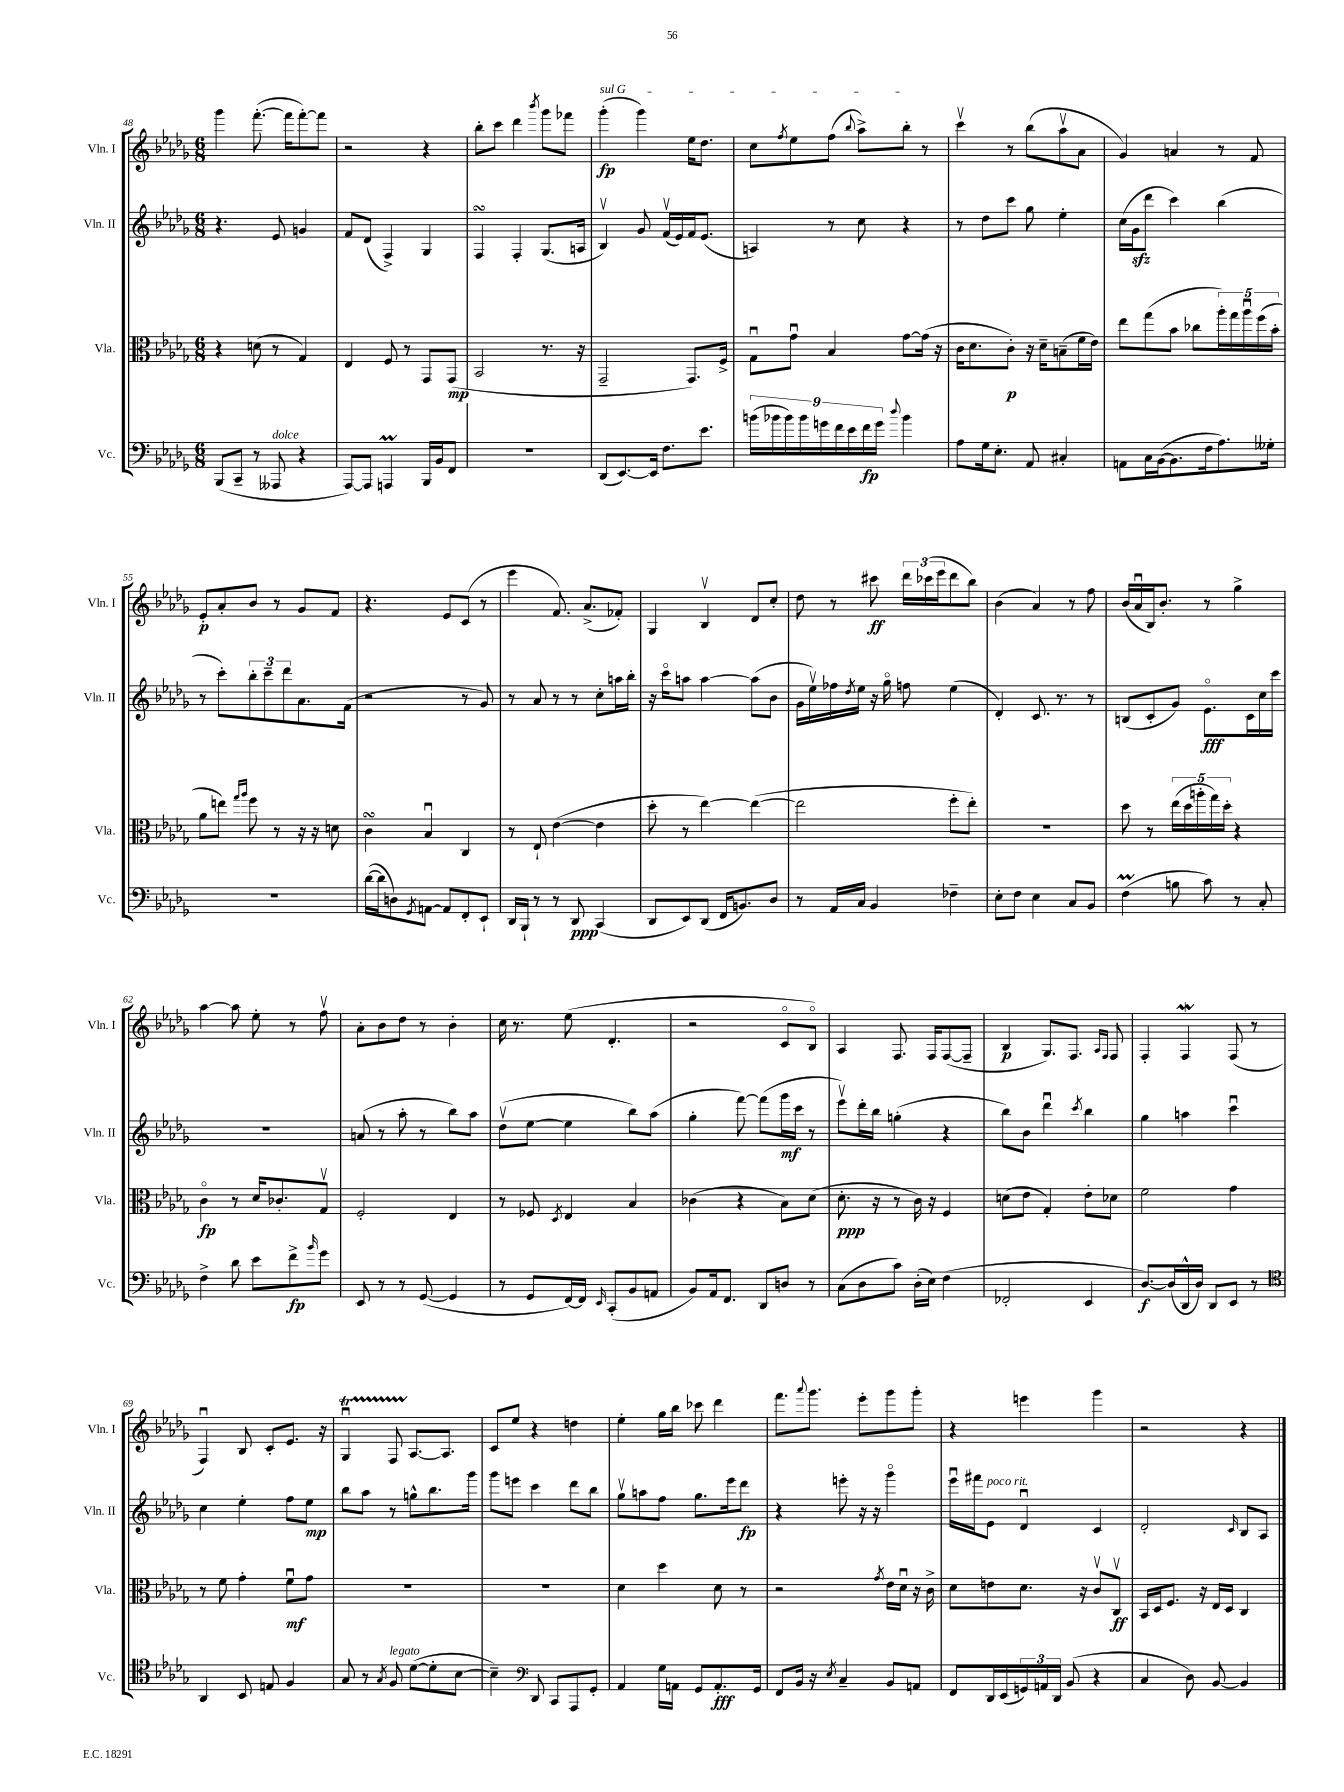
<<
\new StaffGroup <<
\new Staff = "s0" \with { instrumentName = "Vln. I" shortInstrumentName = "Vln. I" } {
    \clef treble \key des \major \numericTimeSignature \time 6/8
    ges'''4 f'''8.~-.( f'''16 f'''8~-.) f'''8 |
    r2 r4 |
    bes''8-. c'''8 des'''4 \acciaccatura { bes'''8 } ges'''8 fes'''8 |
    \once \override TextSpanner.bound-details.left.text = \markup { \italic "sul G" } ges'''4-.\fp\startTextSpan( ges'''4) ees''16 des''8. |
    c''8 \acciaccatura { f''8 } ees''8 f''8( \appoggiatura { bes''8 } aes''8->) bes''8-.\stopTextSpan r8 |
    c'''4\upbow r8 bes''8( aes''8\upbow aes'8 |
    ges'4) a'4 r8 f'8 |
    ees'8-.\p aes'8-. bes'8 r8 ges'8 f'8 |
    r4. ees'8 c'8( r8 |
    ees'''4 f'8.) aes'8.->( fes'8-.) |
    ges4 bes4\upbow des'8 c''8-. |
    des''8 r8 cis'''8\ff \tuplet 3/2 { des'''16 ces'''16( ees'''16 } des'''8 bes''8) |
    bes'4( aes'4) r8 f''8 |
    bes'16( aes'16\downbow bes16) bes'8.-. r8 ges''4-> |
    aes''4~ aes''8 ees''8-. r8 f''8\upbow |
    aes'8-. bes'8 des''8 r8 bes'4-. |
    c''16 r8. ees''8( des'4.-. |
    r2 c'8\flageolet bes8\flageolet) |
    aes4 f8. f16 f8~( f8-- |
    bes4\p ges8.) f8. \grace { aes16 f16 } f8 |
    f4-. f4\mordent f8( r8 |
    f4\downbow) bes8 c'8-. ees'8. r16 |
    ges4\downbow\startTrillSpan f8 aes8.~\stopTrillSpan aes8. |
    c'8 ees''8 r4 d''4 |
    ees''4-. ges''16 bes''16 ces'''8 des'''4 |
    f'''8. \appoggiatura { aes'''8 } ges'''8. ees'''8-. ges'''8 ges'''8-. |
    r4 e'''4 ges'''4 |
    r2 r4 \bar "|." |
}
\new Staff = "s1" \with { instrumentName = "Vln. II" shortInstrumentName = "Vln. II" } {
    \clef treble \key des \major \numericTimeSignature \time 6/8
    r4. ees'8 g'4 |
    f'8 des'8( f4->) ges4 |
    f4\turn f4-. ges8.( a16 |
    bes4\upbow) ges'8 f'16\upbow( ees'16) f'16 ees'8.( |
    a4) r8 c''8 r4 |
    r8 des''8 c'''8 ges''8 ees''4-. |
    c''16( ges'16\sfz des'''8 c'''4) bes''4( |
    r8 c'''8-.) \tuplet 3/2 { bes''8-. c'''8-- des'''8 } aes'8. f'16( |
    r2 r8 ges'8) |
    r8 aes'8 r8 r8 c''8-. a''16 bes''16-. |
    r16 c'''16\flageolet a''8 a''4~ a''8( bes'8 |
    ges'16 ees''16\upbow) fes''16 \acciaccatura { des''8 } ees''16 r16 ges''16\flageolet f''8 ees''4( |
    des'4-.) c'8. r8. r8 |
    b8( c'8-. ges'8) ees'8.\flageolet\fff c'16 c''16 c'''16 |
    R2. |
    a'8( r8 aes''8-. r8 bes''8) aes''8 |
    des''8\upbow( ees''8~ ees''4 bes''8) aes''8( |
    ges''4-. f'''8~) f'''8( ges'''16\mf c'''16 r8 |
    ees'''8\upbow) des'''16-. bes''16 g''4-.( r4 |
    bes''8) bes'8 des'''4\downbow \acciaccatura { c'''8 } bes''4 |
    ges''4 a''4 c'''4\downbow |
    c''4 ees''4-. f''8 ees''8\mp |
    bes''8 aes''8 r8 g''8-^ bes''8. ges'''16 |
    ges'''8 e'''8 c'''4 des'''8 bes''8 |
    ges''8\upbow a''8 f''8 ges''8. ees'''16 des'''8\fp |
    r4 e'''8-. r16 r16 ges'''4\flageolet |
    ees'''16\downbow fis'''16 ees'8^\markup { \italic "poco rit." } des'4\downbow c'4 |
    des'2-. \grace { c'16 } bes8 aes8 \bar "|." |
}
\new Staff = "s2" \with { instrumentName = "Vla." shortInstrumentName = "Vla." } {
    \clef alto \key des \major \numericTimeSignature \time 6/8
    r4 d'8( r8 ges4) |
    ees4 f8 r8 ges,8 ges,8\mp( |
    bes,2 r8. r16 |
    ges,2-- ges,8.) f16-> |
    ges8\downbow ges'8\downbow bes4 ges'8~ ges'16( r16 |
    c'16 des'8. c'8-.\p) r16 des'16-- b8--( f'16 ees'16) |
    ees''8 ges''8( bes'8 ces''8 \tuplet 5/4 { aes''16-.) ges''16 aes''16\downbow f''16( bes'16-. } |
    aes'8 e''8) \grace { ges''16 aes''16 } f''8 r8 r16 r16 d'8 |
    c'4\turn bes4\downbow c4 |
    r8 ees8-! ees'4~( ees'4 |
    des''8-. r8 ees''4~) ees''4~( |
    ees''2 f''8-. ees''8-.) |
    R2. |
    des''8 r8 \tuplet 5/4 { ees''16( des''16 a''16-. ges''16) des''16-. } r4 |
    c'4\flageolet\fp r8 des'16 ces'8.-. ges8\upbow |
    f2-. ees4 |
    r8 fes8 \acciaccatura { des8 } ees4 bes4 |
    ces'4( r4 bes8) des'8( |
    des'8.-.\ppp r16 r8 c'16) r16 f4 |
    d'8( ees'8 ges4-.) ees'8-. des'8 |
    f'2 ges'4 |
    r8 f'8 ges'4-. f'8\downbow\mf ges'8 |
    R2. |
    R2. |
    des'4 des''4 des'8 r8 |
    r2 \acciaccatura { ges'8 } ees'16 des'16\downbow r16 c'16-> |
    des'8 e'8 des'8. r16 c'8\upbow c8\upbow\ff |
    bes,16 des16 f8. r16 ees16 des16 c4 \bar "|." |
}
\new Staff = "s3" \with { instrumentName = "Vc." shortInstrumentName = "Vc." } {
    \clef bass \key des \major \numericTimeSignature \time 6/8
    bes,,8( c,8-- r8 aeses,,8^\markup { \italic "dolce" } r4 |
    aes,,8~) aes,,8 a,,4\prall bes,,16 bes,16 f,8 |
    R2. |
    des,8( ees,8.~) ees,16 f8. ees'8. |
    \tuplet 9/8 { b'16( bes'16 bes'16) bes'16 g'16 f'16 ees'16 f'16\fp g'16 } \appoggiatura { des''8 } bes'4 |
    aes8 ges16 ees8.-. aes,8 cis4-. |
    a,8 c16 bes,16~( bes,8. f16 aes8.) geses16-. |
    R2. |
    des'16~( des'16 d8) \acciaccatura { ges,8 } a,8~ a,8 f,8-. ees,8-! |
    des,16 bes,,16-! r8 r8 des,8\ppp c,4( |
    des,8 ees,8) des,8( f,16 b,8.) des8 |
    r8 aes,16 c16 bes,4 fes4-- |
    ees8-. f8 ees4 c8 bes,8 |
    f4\prall( b8 c'8) r8 c8-. |
    f4-> des'8 ees'8 f'8->\fp \grace { bes'16 } ges'8 |
    ees,8 r8 r8 ges,8~( ges,4 |
    r8 ges,8 f,16~) f,16 \grace { ees,16 } c,8-.( bes,8 a,8 |
    bes,8) aes,16 f,8. des,8 d8 r8 |
    c8( des8 c'8) des16-.( ees16) f4( |
    fes,2-. ees,4 |
    des8.~\f) des16( des,16-^ des16) des,8 ees,8 r8 |
    \clef tenor aes,4 bes,8 e8 f4 |
    ges8 r8 \acciaccatura { ges8 } f8^\markup { \italic "legato" } des'8~( des'8-. bes8~ |
    bes4--) \clef bass des,8 c,8 aes,,8 ges,8-. |
    aes,4 ges16 a,16 ges,8 a,8.-.\fff ges,16 |
    f,8 bes,16 r16 \acciaccatura { ees8 } c4-- bes,8 a,8 |
    f,8 des,16 ees,16( \tuplet 3/2 { g,16) a,16 des,16 } bes,8( r4 |
    c4 des8) bes,8~ bes,4 \bar "|." |
}
>>
>>
\layout { \context { \Score currentBarNumber = #48 } }
